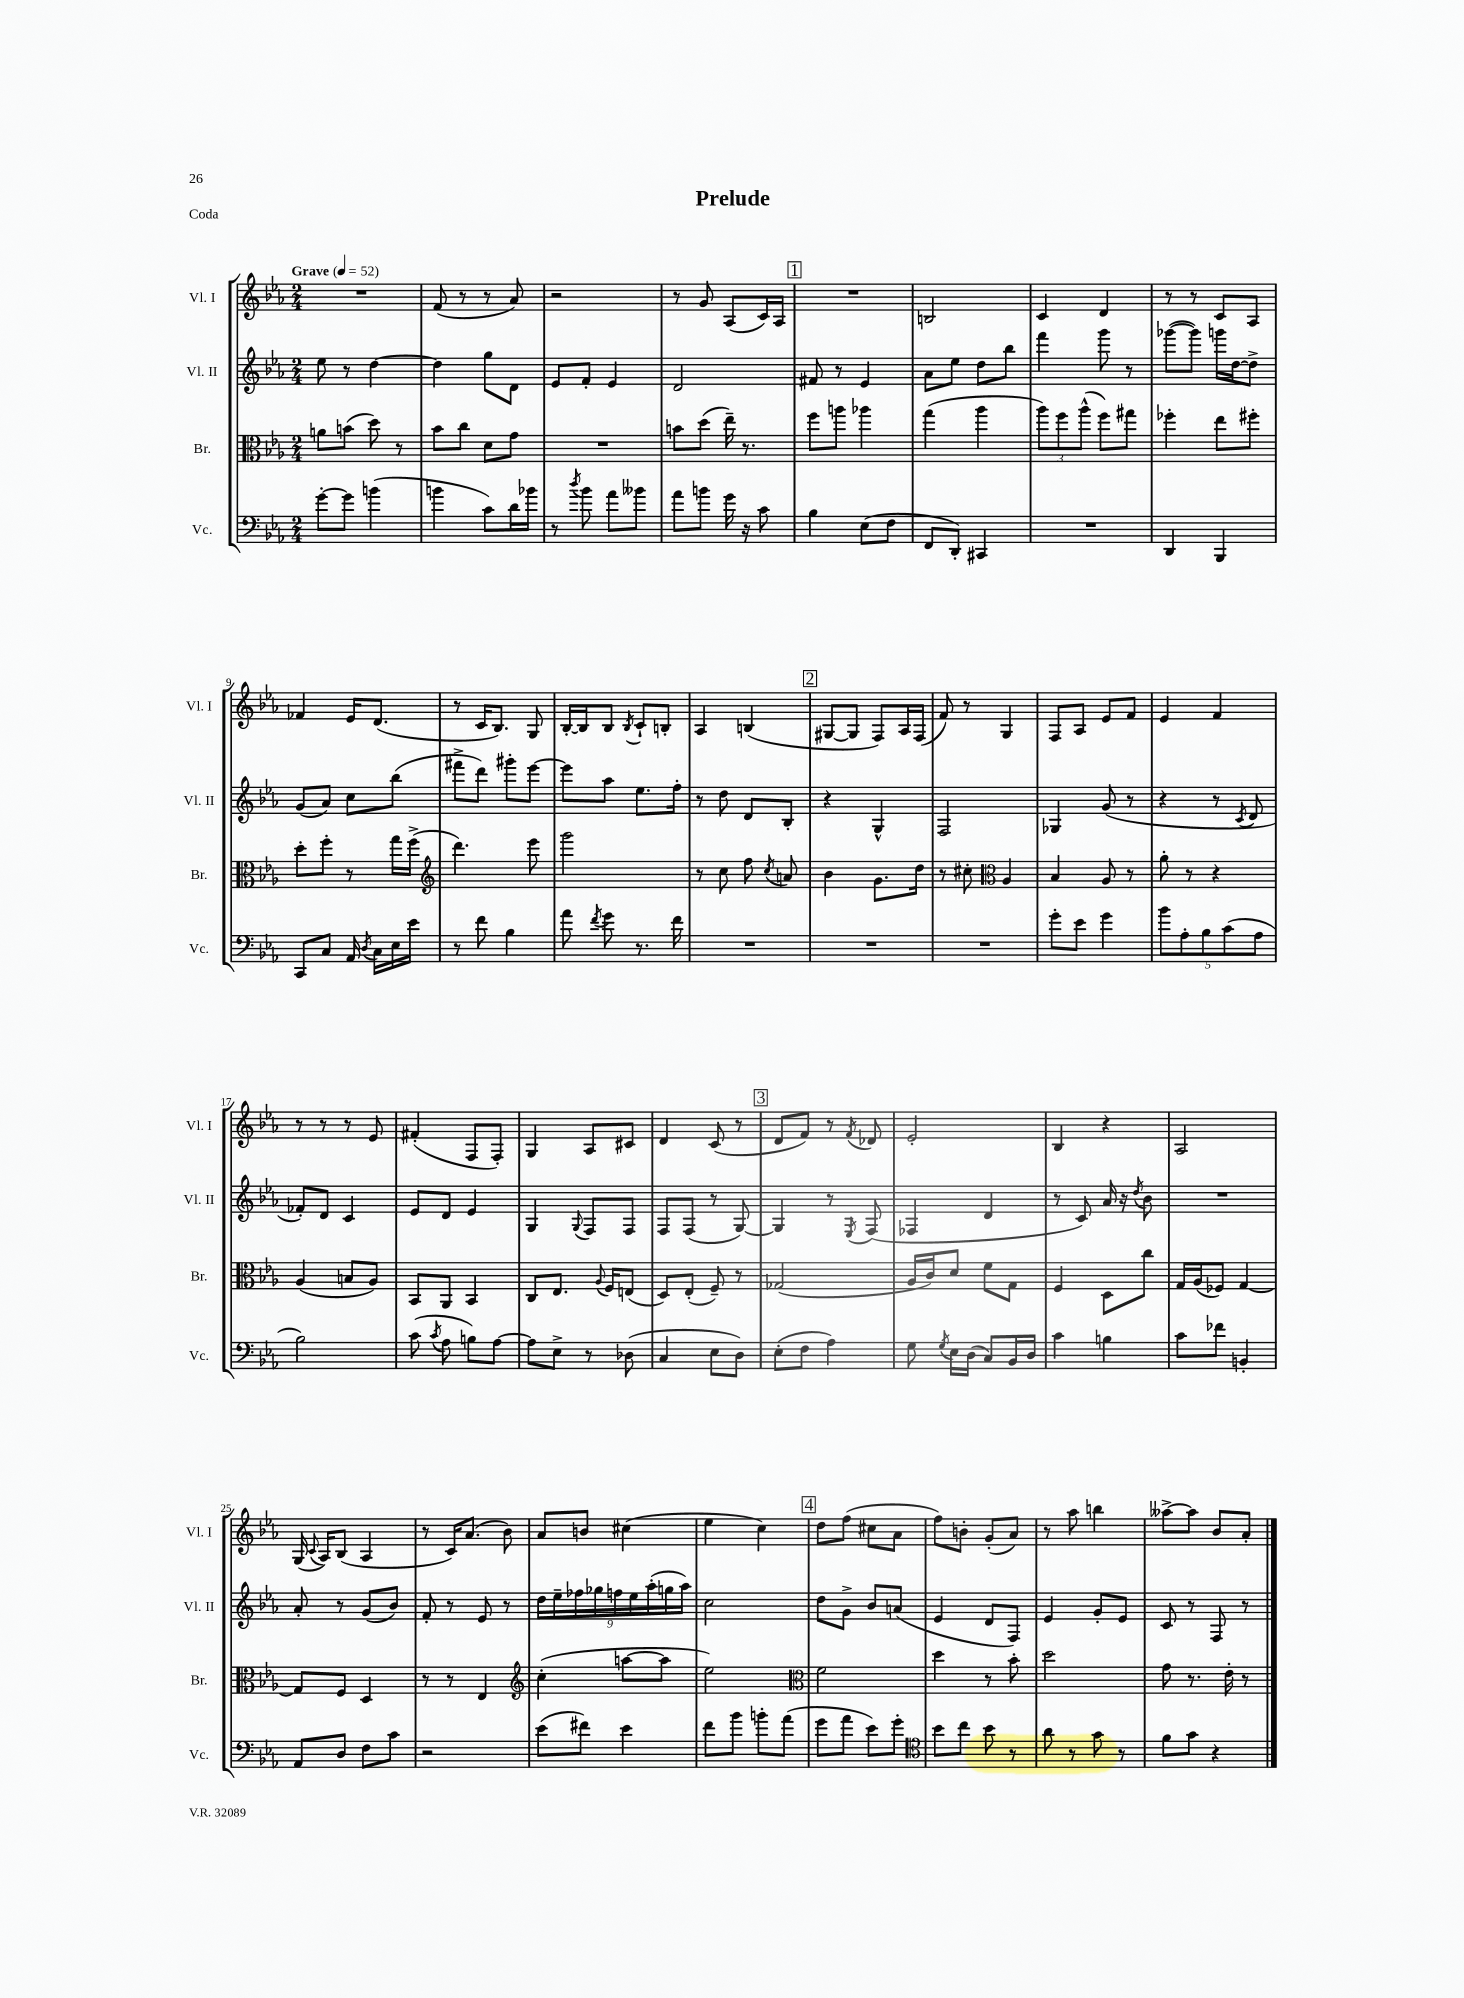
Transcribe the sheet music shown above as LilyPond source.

\header { title = "Prelude" piece = "Coda" }
<<
\new StaffGroup <<
\new Staff = "s0" \with { instrumentName = "Vl. I" shortInstrumentName = "Vl. I" } {
    \clef treble \key ees \major \numericTimeSignature \time 2/4 \tempo "Grave" 4 = 52
    \autoBeamOff R2 |
    f'8( r8 r8 aes'8) |
    r2 |
    r8 g'8 aes8[( c'16) aes16] |
    \mark \markup { \box "1" } R2 |
    b2 |
    c'4 d'4 |
    r8 r8 c'8[ aes8] |
    fes'4 ees'16[ d'8.]( |
    r8 c'16[ bes8.]) g8 |
    bes16[~-. bes16 bes8] \acciaccatura { bes8 } c'8[-! b8]-. |
    aes4 b4( |
    \mark \markup { \box "2" } gis8[~ gis8] f8[) aes16 f16]( |
    f'8) r8 g4 |
    f8[ aes8] ees'8[ f'8] |
    ees'4 f'4 |
    r8 r8 r8 ees'8 |
    fis'4-.( f8[ f8]-.) |
    g4 aes8[ cis'8] |
    d'4 c'8( r8 |
    \mark \markup { \box "3" } d'8[ f'8]) r8 \acciaccatura { f'8 } des'8 |
    ees'2-. |
    bes4 r4 |
    aes2 |
    g16( \appoggiatura { c'8 } aes16[) bes8]( aes4 |
    r8 c'16[) aes'8.]( bes'8) |
    aes'8[ b'8] cis''4( |
    ees''4 c''4) |
    \mark \markup { \box "4" } d''8[ f''8]( cis''8[ aes'8] |
    f''8[) b'8]-. g'8[-.( aes'8]) |
    r8 aes''8 b''4 |
    aeses''8[~-> aeses''8] bes'8[ aes'8]-. \bar "|." |
}
\new Staff = "s1" \with { instrumentName = "Vl. II" shortInstrumentName = "Vl. II" } {
    \clef treble \key ees \major \numericTimeSignature \time 2/4
    \autoBeamOff ees''8 r8 d''4~ |
    d''4 g''8[ d'8] |
    ees'8[ f'8]-. ees'4 |
    d'2 |
    \mark \markup { \box "1" } fis'8 r8 ees'4 |
    aes'8[ ees''8] d''8[ bes''8] |
    f'''4 g'''8 r8 |
    ges'''8[~( ges'''8]) g'''16[ d''16~ d''8]-> |
    g'8[( aes'8]) c''8[ bes''8]( |
    fis'''8[-> d'''8]) gis'''8[-. ees'''8]~ |
    ees'''8[ aes''8] ees''8.[ f''16]-. |
    r8 d''8 d'8[ bes8]-. |
    \mark \markup { \box "2" } r4 g4-^ |
    f2 |
    ges4 g'8( r8 |
    r4 r8 \acciaccatura { c'8 } d'8 |
    fes'8[-.) d'8] c'4 |
    ees'8[ d'8] ees'4 |
    g4 \appoggiatura { g8 } f8[ f8] |
    f8[ f8]( r8 g8~) |
    \mark \markup { \box "3" } g4 r8 \acciaccatura { ees8 } f8( |
    fes4 d'4 |
    r8 c'8) aes'16 r16 \acciaccatura { d''8 } bes'8 |
    R2 |
    aes'8-. r8 g'8[( bes'8]) |
    f'8-. r8 ees'8 r8 |
    \tuplet 9/8 { d''16[ ees''16-- fes''16 ges''16 f''16 ees''16 aes''16-.( g''16 aes''16]) } |
    c''2 |
    \mark \markup { \box "4" } d''8[ g'8]-> bes'8[ a'8]( |
    ees'4 d'8[ f8]) |
    ees'4 g'8[-. ees'8] |
    c'8 r8 f8 r8 \bar "|." |
}
\new Staff = "s2" \with { instrumentName = "Br." shortInstrumentName = "Br." } {
    \clef alto \key ees \major \numericTimeSignature \time 2/4
    \autoBeamOff a'8[ b'8]( d''8) r8 |
    bes'8[ c''8] d'8[ g'8] |
    R2 |
    b'8[ d''8]( ees''16--) r8. |
    \mark \markup { \box "1" } f''8[ a''8] aes''4 |
    g''4( aes''4 |
    \tuplet 3/2 { aes''8[) f''8 aes''8]-^( } f''8[) gis''8] |
    fes''4-. ees''8[ fis''8]-. |
    d''8[-. f''8]-. r8 g''16[ f''16]->( |
    \clef treble d'''4.) ees'''8 |
    g'''2 |
    r8 c''8 f''8 \acciaccatura { c''8 } a'8 |
    \mark \markup { \box "2" } bes'4 g'8.[ d''16] |
    r8 cis''8-. \clef alto aes4 |
    bes4 aes8 r8 |
    aes'8-. r8 r4 |
    aes4( b8[ aes8]) |
    bes,8[ aes,8] bes,4 |
    c8[ ees8.] \appoggiatura { aes8 } f16[ e8]( |
    d8[) ees8]-.( f8--) r8 |
    \mark \markup { \box "3" } ges2( |
    aes16[ c'16) d'8] f'8[ g8] |
    f4 d8[ c''8] |
    g16[ aes16( fes8]) g4~ |
    g8[ f8] d4 |
    r8 r8 ees4 |
    \clef treble c''4-.( a''8[~ a''8] |
    ees''2) |
    \mark \markup { \box "4" } \clef alto f'2 |
    d''4 r8 bes'8-. |
    d''2 |
    g'8 r8. ees'16-. r8 \bar "|." |
}
\new Staff = "s3" \with { instrumentName = "Vc." shortInstrumentName = "Vc." } {
    \clef bass \key ees \major \numericTimeSignature \time 2/4
    \autoBeamOff g'8[~-. g'8] b'4( |
    b'4 c'8[) d'16 bes'16] |
    r8 \acciaccatura { d''8 } bes'8 aes'8[ beses'8] |
    aes'8[ b'8] g'16 r16 c'8 |
    \mark \markup { \box "1" } bes4 ees8[( f8] |
    f,8[ d,8]-.) cis,4 |
    R2 |
    d,4 bes,,4 |
    c,8[ c8] aes,16 \acciaccatura { d8 } c16[ ees16 ees'16] |
    r8 f'8 bes4 |
    aes'8 \acciaccatura { f'8 } g'8 r8. f'16 |
    R2 |
    \mark \markup { \box "2" } R2 |
    R2 |
    g'8[-. ees'8] g'4 |
    \tuplet 5/4 { bes'8[ aes8-. bes8 c'8( aes8] } |
    bes2) |
    c'8( \acciaccatura { c'8 } aes8 b8[) aes8]~ |
    aes8[ ees8]-> r8 des8( |
    c4 ees8[ d8]) |
    \mark \markup { \box "3" } ees8[-.( f8] aes4) |
    g8 \acciaccatura { g8 } ees16[ d16]( c8[) bes,16 d16] |
    c'4 b4 |
    c'8[ fes'8] b,4-. |
    aes,8[ d8] f8[ c'8] |
    r2 |
    ees'8[( fis'8]) ees'4 |
    f'8[ bes'8] b'8[-. aes'8]( |
    \mark \markup { \box "4" } g'8[ aes'8] ees'8[) g'8]-. |
    \clef tenor bes'8[ c''8] bes'8 r8 |
    aes'8 r8 g'8 r8 |
    f'8[ g'8] r4 \bar "|." |
}
>>
>>
